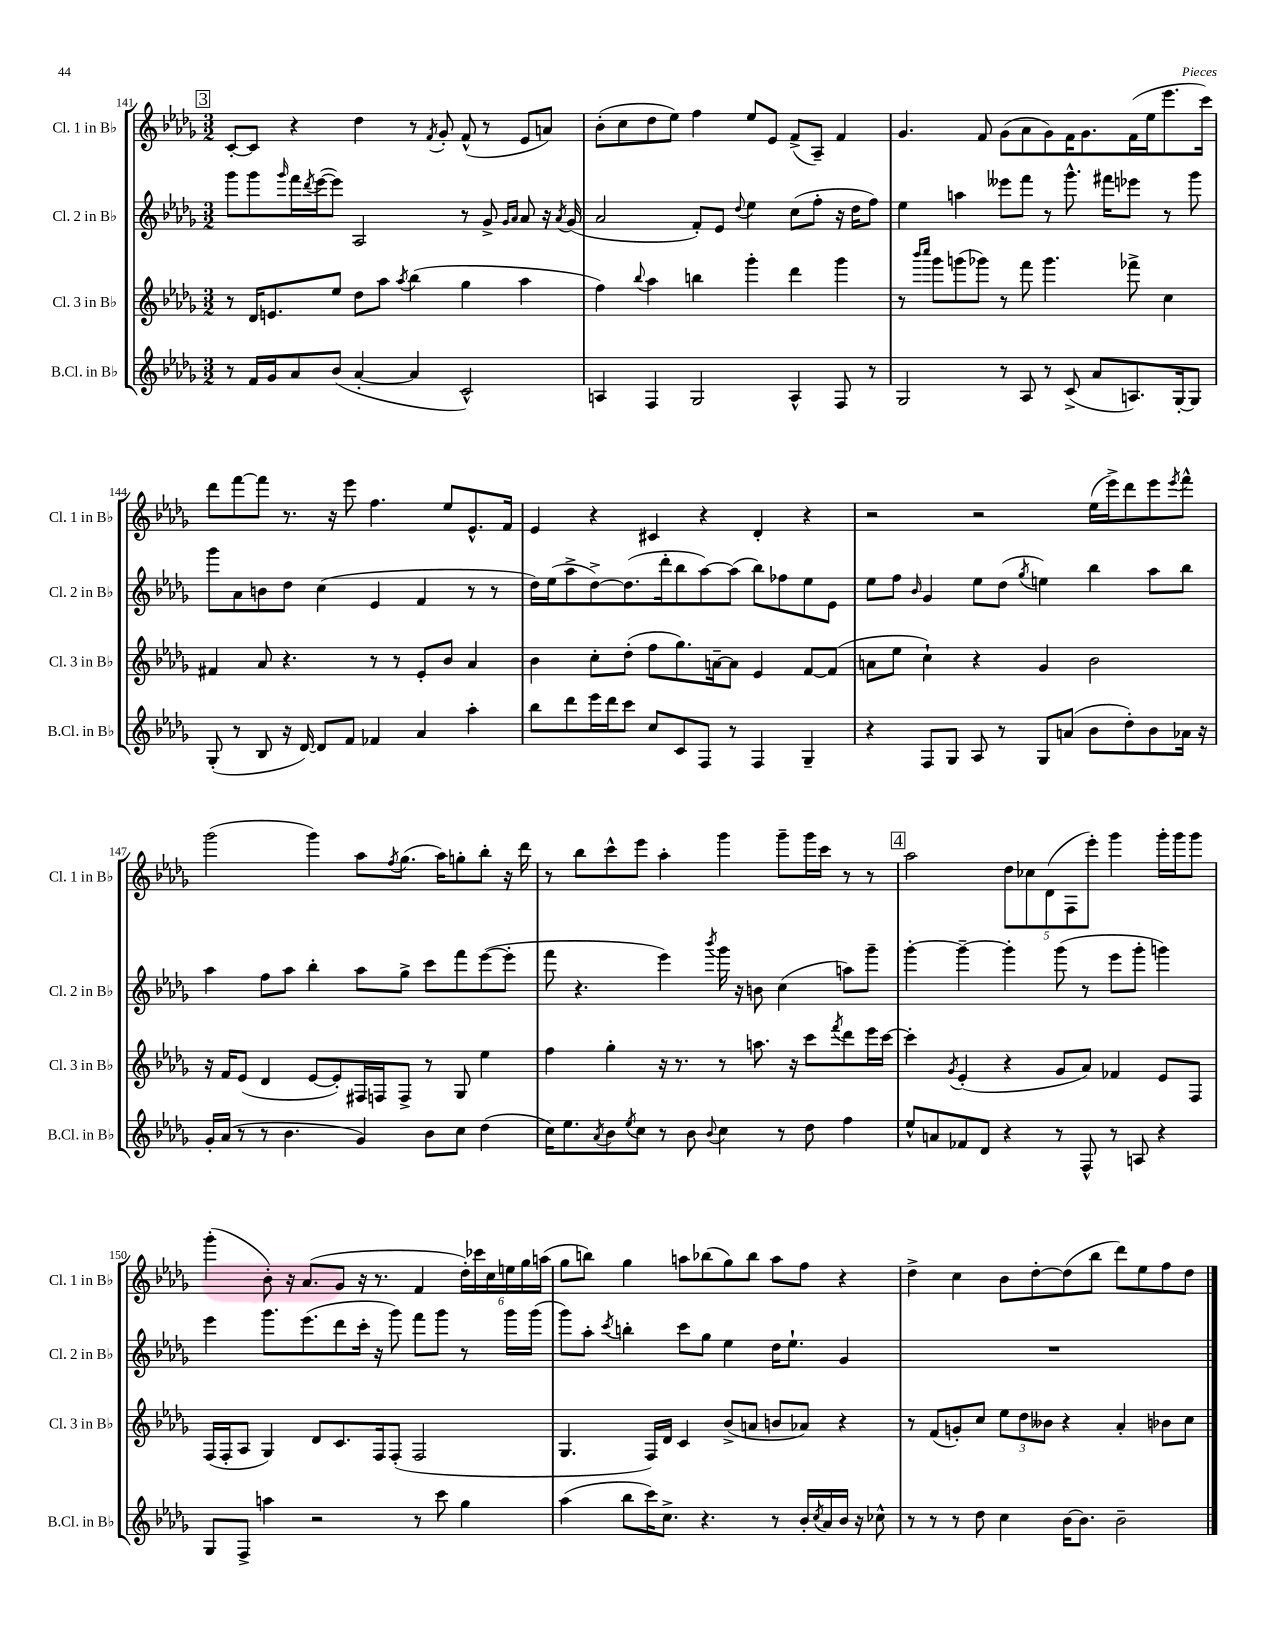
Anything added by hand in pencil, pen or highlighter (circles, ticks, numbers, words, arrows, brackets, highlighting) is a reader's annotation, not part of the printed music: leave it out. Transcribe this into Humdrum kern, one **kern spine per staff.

**kern	**kern	**kern	**kern
*staff4	*staff3	*staff2	*staff1
*clefG2	*clefG2	*clefG2	*clefG2
*k[b-e-a-d-g-]	*k[b-e-a-d-g-]	*k[b-e-a-d-g-]	*k[b-e-a-d-g-]
*M3/2	*M3/2	*M3/2	*M3/2
8r	8r	8ggg-	[8c'
16f	16d-	8ggg-	8c]
16g-	8.e	.	.
.	.	16qqggg-	.
8a-	.	16fff	4r
.	.	8qddd-	.
.	.	([16eee-	.
(8b-	8ee-	8eee-])	.
[4a-'	8dd-	2A-	4dd-
.	8aa-	.	.
.	8qaa-	.	.
4a-]	(4bb-	.	8r
.	.	.	8qf
.	.	.	8g-'
2c^^)	4gg-	8r	(8f^^
.	.	8g-^	8r
.	.	16qqg-	.
.	.	16qqa-	.
.	4aa-	8a-	8e-
.	.	16r	8a)
.	.	8qa-	.
.	.	(16g-	.
=	=	=	=
4A	4ff)	2a-	(8b-'
.	.	.	8cc
.	8qqbb-	.	.
4F	4aa-	.	8dd-
.	.	.	8ee-)
2G-	4bb	8f')	4ff
.	.	8e-	.
.	.	8qqdd-	.
.	4ggg-'	4ee-	8ee-
.	.	.	8e-
4A^^	4ddd-	(8cc	(8f^
.	.	8ff'	8A-~)
8F	4ggg-	16r	4f
.	.	16dd-	.
8r	.	8ff)	.
=	=	=	=
2G-	8r	4ee-	4.g-
.	16qqbbb-	.	.
.	16qqcccc	.	.
.	8ggg-	.	.
.	(8ggg	4aa	.
.	8ggg-)	.	8f
8r	8r	8eee--	(8g-
8A-	8fff	8fff	8a-
8r	4.ggg-	8r	8g-)
(8c^	.	8.ggg-^^	16f
.	.	.	8.g-
8a-	.	.	.
.	.	16fff#	.
8.A)	8fff-^	8eee-	(16f
.	.	.	16ee-
.	4cc	8r	8.eee-
[16G-'	.	.	.
8G-]	.	8ggg-	.
.	.	.	16ccc)
=	=	=	=
(8G-'	4f#	8ggg-	8ddd-
8r	.	8a-	[8fff
8B-	8a-	8b	8fff]
16r	4.r	8dd-	8.r
[16d-)	.	.	.
8d-]	.	(4cc	.
.	.	.	16r
8f	.	.	8eee-
4f-	8r	4e-	4.ff
.	8r	.	.
4a-	8e-'	4f	.
.	8b-	.	8ee-
4aa-'	4a-	8r	8.e-^^
.	.	8r	.
.	.	.	16f
=	=	=	=
8bb-	4b-	16dd-)	4e-
.	.	(16ee-	.
8ddd-	.	8aa-^	.
16eee-	8cc'	[8dd-^)	4r
16ddd-	.	.	.
8ccc	(8dd-'	(8.dd-]	.
8cc	8ff	.	4c#
.	.	16ddd-'	.
8c	8.gg-)	8bb-	.
8F	.	[8aa-)	4r
.	[16a~	.	.
8r	8a]	(8aa-]	.
4F	4e-	8bb-)	4d-'
.	.	8ff-	.
4G-~	[8f	8ee-	4r
.	(8f]	8e-	.
=	=	=	=
4r	8a	8ee-	2r
.	8ee-	8ff	.
.	.	16qqb-	.
8F	4cc`)	4g-	.
8G-	.	.	.
8A-	4r	8ee-	2r
8r	.	(8dd-	.
.	.	8qgg-	.
8G-	4g-	4ee)	.
(8a	.	.	.
8b-	2b-	4bb-	(16ee-
.	.	.	16eee-^)
8dd-')	.	.	8ddd-
8b-	.	8aa-	8eee-
.	.	.	8qeee-
16a-	.	8bb-	8fff^^
16r	.	.	.
=	=	=	=
16g-'	16r	4aa-	(2ggg-
(16a-	16f	.	.
8r	(8e-	.	.
8r	4d-	8ff	.
4.b-	.	8aa-	.
.	[8e-	4bb-'	4ggg-)
.	8e-'])	.	.
4g-)	16F#	8aa-	8aa-
.	16F	.	.
.	.	.	8qff
.	8F^	8gg-^	(8.gg-
8b-	8r	8ccc	.
.	.	.	16aa-)
8cc	8G-	8fff	8gg'
(4dd-	4ee-	([8eee-	8bb-'
.	.	8eee-']	16r
.	.	.	16ddd-
=	=	=	=
16cc)	4ff	8fff	8r
8.ee-	.	.	.
.	.	4.r	8bb-
8qa-	.	.	.
8b-	4gg-'	.	8ccc^^
8qee-	.	.	.
8cc	.	.	8eee-
8r	16r	4eee-)	4aa-'
.	8.r	.	.
8b-	.	.	.
8qqb-	.	8qbbb-	.
4cc	8r	16ggg-	4ggg-
.	.	16r	.
.	8.aa	8b	.
8r	.	(4cc	8ggg-~
.	16r	.	.
8dd-	8ccc	.	16ggg-
.	.	.	16ccc
.	8qfff	.	.
4ff	8ddd-	8aa)	8r
.	16eee-	8ggg-~	8r
.	[16ccc	.	.
=	=	=	=
8ee-^^	4ccc']	[4ggg-'	2aa-
8a	.	.	.
.	8qg-	.	.
8f-	(4e-'	4ggg-~_	.
8d-	.	.	.
4r	4r	4ggg-']	10dd-
.	.	.	10cc-
.	.	.	(10d-
8r	8g-	(8ggg-	.
.	.	.	10F
8F^^	8a-)	8r	.
.	.	.	10eee-')
8r	4f-	8eee-	4ggg-
8A	.	8ggg-'	.
4r	8e-	4ggg)	16ggg-'
.	.	.	16ggg-
.	8F	.	8ggg-
=	=	=	=
8G-	(16F	4eee-	(4ggg-'
.	16F'	.	.
8F^	8A-	.	.
4aa	4G-)	8.ggg-	8b-')
.	.	.	16r
.	.	(8.eee-	(8.a-
2r	8d-	.	.
.	8.c	8ddd-	8g-
.	.	16ccc'	16r
.	16F	16r	8.r
.	(8F'	8ggg-)	.
8r	2F	8fff	4f
8ccc	.	8ggg-	.
4gg-	.	8r	24dd-')
.	.	.	24ccc-
.	.	.	24cc
.	.	16ggg-	24ee
.	.	.	24gg-
.	.	(16ggg-	.
.	.	.	(24aa
=	=	=	=
(4aa-	4.G-	8ggg-)	8gg-
.	.	8aa-'	8bb)
.	.	8qccc	.
8bb-	.	4bb'	4gg-
16ccc)	16F)	.	.
8.cc^	16d-	.	.
.	4c	8ccc	8aa
4.r	.	8gg-	(8bb-
.	(8b-^	4ee-	8gg-)
.	8a	.	8bb-
8r	8b	16dd-	8aa
.	.	8.ee-`	.
16b-'	8a-)	.	8ff
8qcc	.	.	.
16a-	.	.	.
16b-	4r	4g-	4r
16r	.	.	.
8cc-^^	.	.	.
=	=	=	=
8r	8r	1.r	4dd-^
8r	(8f	.	.
8r	8g')	.	4cc
8dd-	8cc	.	.
4cc	12ee-	.	8b-
.	12dd-	.	.
.	.	.	[8dd-'
.	12b--	.	.
[16b-	4r	.	(8dd-]
8.b-]	.	.	.
.	.	.	8bb-
2b-~	4a-'	.	8ddd-)
.	.	.	8ee-
.	8b-	.	8ff
.	8cc	.	8dd-
==	==	==	==
*-	*-	*-	*-
